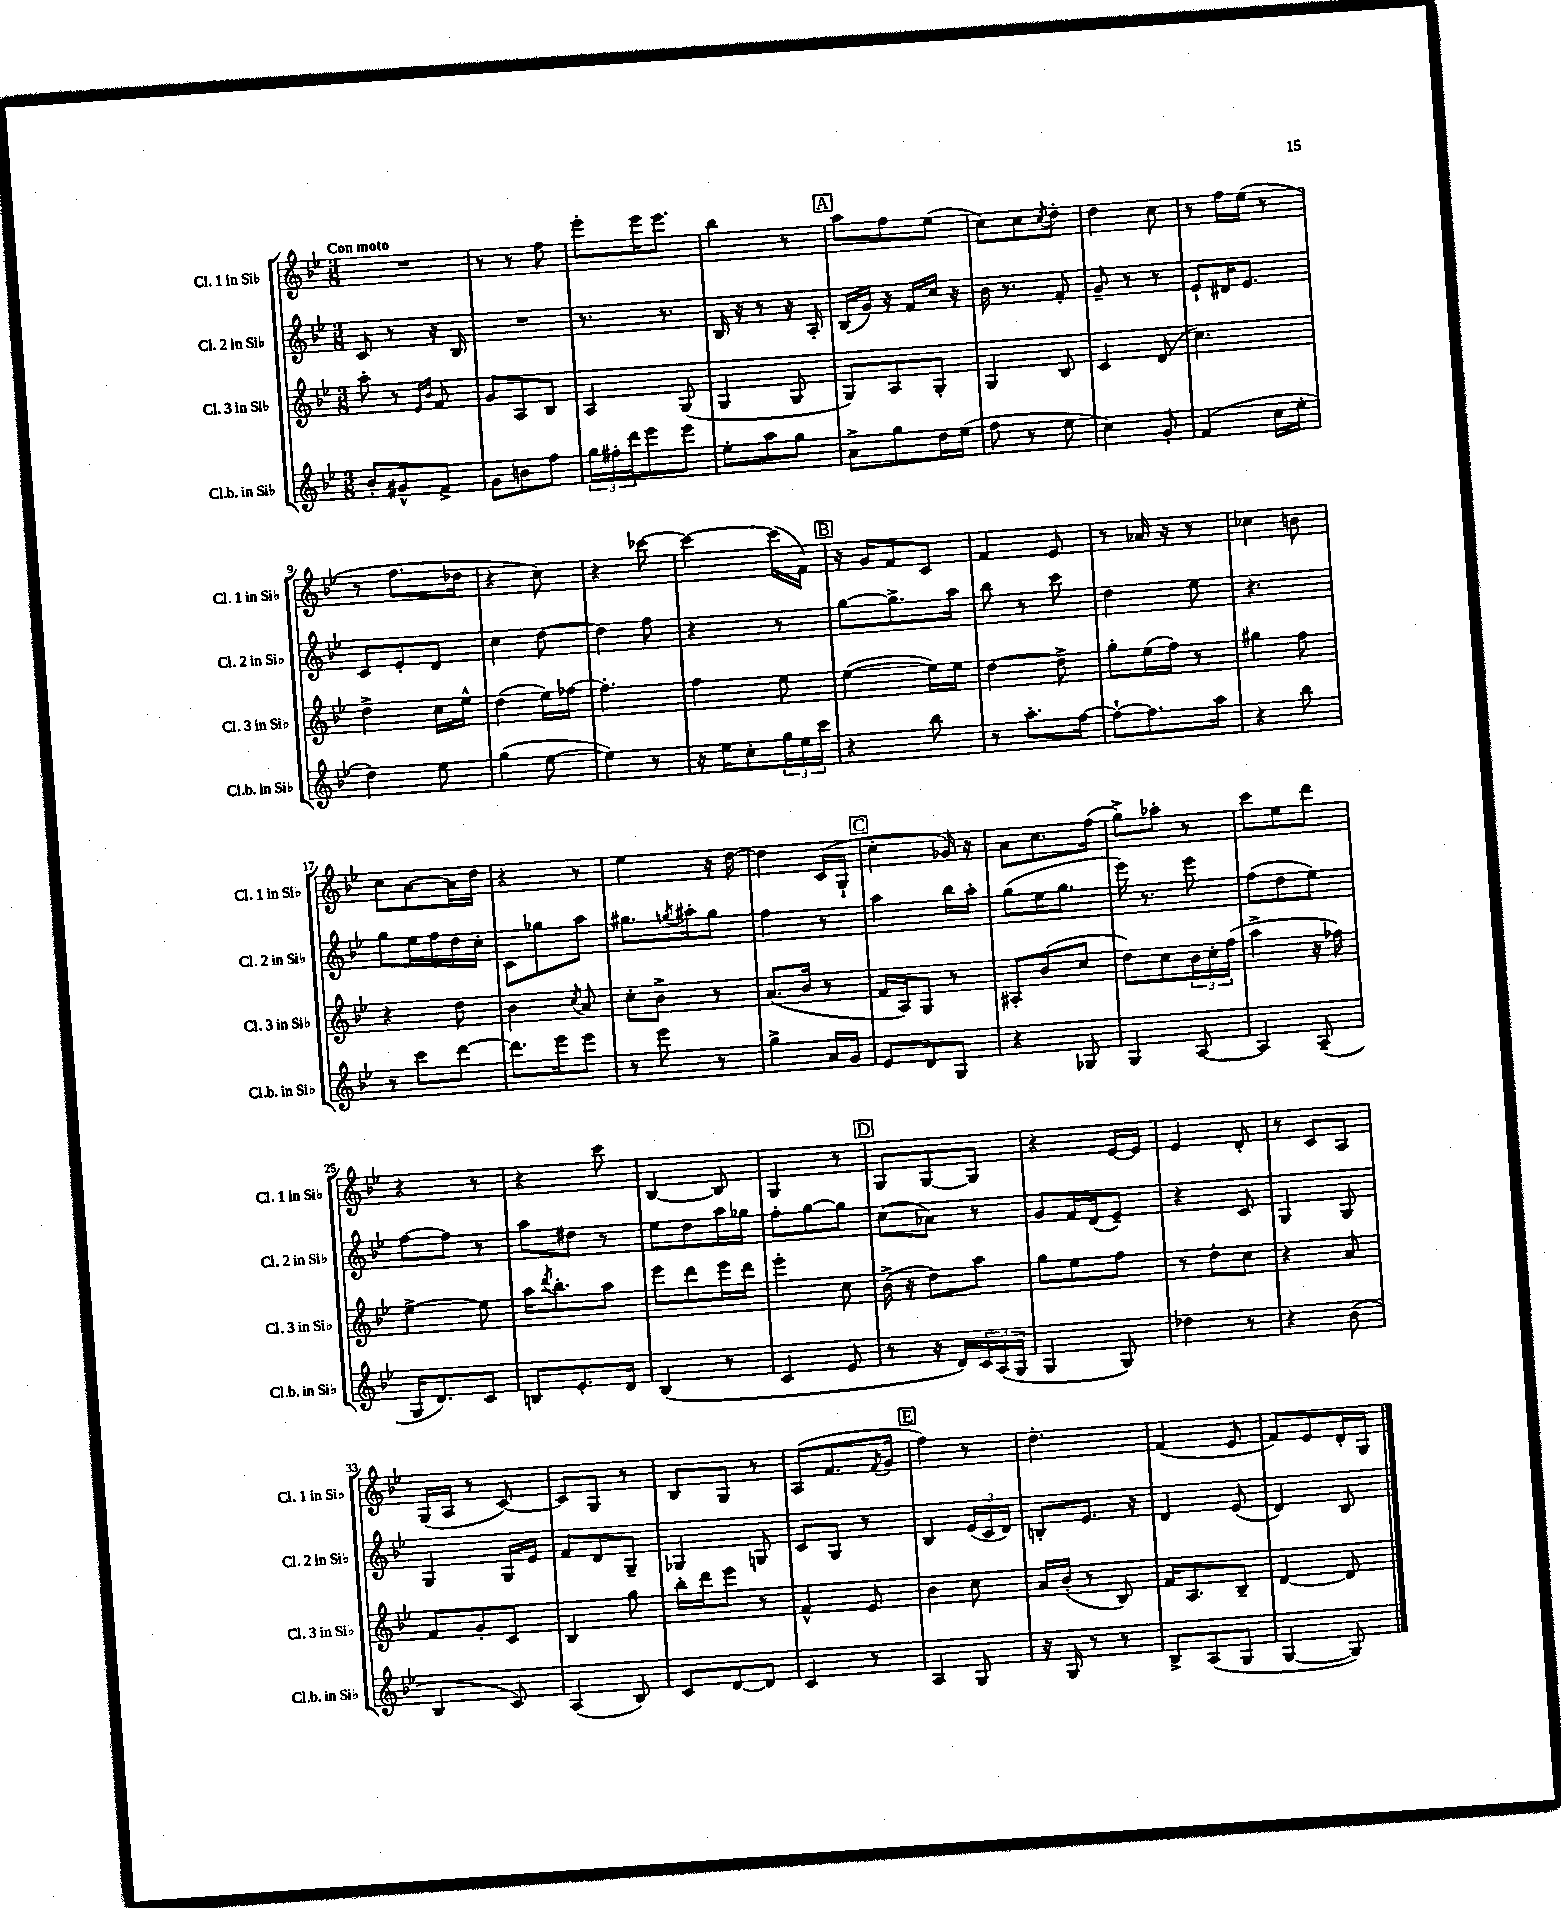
<<
\new StaffGroup <<
\new Staff = "s0" \with { instrumentName = "Cl. 1 in Sib" shortInstrumentName = "Cl. 1 in Sib" } {
    \clef treble \key bes \major \numericTimeSignature \time 3/8 \tempo "Con moto"
    R4. |
    r8 r8 f''8 |
    ees'''8-. ees'''16 ees'''8. |
    bes''4 r8 |
    \mark \markup { \box "A" } a''8 f''8 ees''8( |
    c''8) c''8 \acciaccatura { c''8 } d''8-. |
    d''4 c''8 |
    r8 f''16 ees''16( r8 |
    r8 f''8. des''16 |
    r4 c''8) |
    r4 ces'''8~ |
    ces'''4~ ces'''16( f'16) |
    \mark \markup { \box "B" } r16 g'16 f'8 c'8 |
    f'4 ees'8 |
    r8 aes'16 r16 r8 |
    ces''4 b'8 |
    c''8 a'8~ a'16 d''16 |
    r4 r8 |
    ees''4 r16 d''16~ |
    d''4 c'16( g16-! |
    \mark \markup { \box "C" } c''4-. ges'16) r16 |
    a'8 c''8. f''16( |
    g''8->) aes''8-. r8 |
    c'''8 ees''8 d'''8 |
    r4 r8 |
    r4 c'''8 |
    bes4~ bes8 |
    g4 r8 |
    \mark \markup { \box "D" } g8 g8~ g8 |
    r4 ees'16~ ees'16 |
    ees'4 d'8-. |
    r8 c'8 a8 |
    g16( a16 r8 c'8~) |
    c'8 g8 r8 |
    bes8 g8 r8 |
    a8( f'8. \acciaccatura { f'8 } g'16 |
    \mark \markup { \box "E" } f''4) r8 |
    d''4.-. |
    f'4( ees'8 |
    f'8) ees'8 d'16-. g16 \bar "|." |
}
\new Staff = "s1" \with { instrumentName = "Cl. 2 in Sib" shortInstrumentName = "Cl. 2 in Sib" } {
    \clef treble \key bes \major \numericTimeSignature \time 3/8
    c'8 r8 r16 bes16 |
    R4. |
    r8. r8. |
    bes16 r16 r8 r16 a16-. |
    \mark \markup { \box "A" } bes16( g'16) r16 f'16 c''16 r16 |
    bes'16 r8. f'8-. |
    g'8-- r8 r8 |
    ees'8-! dis'16 ees'8. |
    c'8 ees'8-. d'8 |
    c''4 d''8~ |
    d''4 f''8 |
    r4 r8 |
    \mark \markup { \box "B" } g''8~ g''8.-> a''16 |
    bes''8 r8 c'''8 |
    d''4 ees''8 |
    r4. |
    g''8 ees''16 f''16 d''16 c''16-. |
    c'8 ges''8 a''8 |
    gis''8. \acciaccatura { g''8 } ais''16-. g''8 |
    f''4 r8 |
    \mark \markup { \box "C" } a''4 bes''16 a''16-. |
    g''8( ees''16 g''8. |
    ees'''16) r8. ees'''8 |
    f''8( d''8 ees''8) |
    f''8~ f''8 r8 |
    a''8 dis''8 r8 |
    ees''8 d''8 a''16 ges''16 |
    f''8-. g''8~ g''8 |
    \mark \markup { \box "D" } c''8( aes'8) r8 |
    g'8 f'16 d'16( ees'8--) |
    r4 c'8 |
    g4 g8 |
    g4 g16 ees'16 |
    f'8 d'8 g8-- |
    ges4 g8 |
    c'8 g8 r8 |
    \mark \markup { \box "E" } bes4 \tuplet 3/2 { ees'16( c'16 d'16) } |
    b8-. ees'8. r16 |
    d'4 ees'8( |
    d'4) bes8 \bar "|." |
}
\new Staff = "s2" \with { instrumentName = "Cl. 3 in Sib" shortInstrumentName = "Cl. 3 in Sib" } {
    \clef treble \key bes \major \numericTimeSignature \time 3/8
    a''8-. r8 \grace { ees'16 bes'16 } f'8 |
    g'8 a8 bes8 |
    a4 g8( |
    g4 g8 |
    \mark \markup { \box "A" } g8) a8 g8-. |
    g4 bes8 |
    c'4 d'8( |
    c''4.) |
    d''4-> c''16 ees''16-^ |
    d''4( ees''16) fes''16~ |
    fes''4.-. |
    f''4 ees''8 |
    \mark \markup { \box "B" } ees''4~( ees''16) ees''16 |
    d''4~ d''8-> |
    g''8-. ees''16( f''16) r8 |
    gis''4 f''8 |
    r4 d''8 |
    bes'4 \acciaccatura { c''8 } a'8 |
    c''8-. bes'8-> r8 |
    a'8.( bes'16 r8 |
    \mark \markup { \box "C" } f'16 a16) g8 r8 |
    ais8-. bes'8( c''8 |
    d''8) c''8 \tuplet 3/2 { bes'16 c''16-. f''16( } |
    a''4-> r16 fes''16) |
    ees''4~-> ees''8 |
    a''16 \acciaccatura { d'''8 } bes''8.-. a''8 |
    ees'''8 d'''8 ees'''16 d'''16 |
    ees'''4-. c''8 |
    \mark \markup { \box "D" } bes'16->( r16 d''8) a''8 |
    g''8 ees''8 f''8 |
    r8 d''8-. c''8 |
    r4 a'8 |
    f'8 g'8-. c'8 |
    bes4 g''8 |
    bes''16-. d'''16 ees'''8 r8 |
    f'4-^ ees'8 |
    \mark \markup { \box "E" } bes'4 c''8 |
    a'16 bes'16-.( r8 bes8) |
    f'16 a8. bes8-- |
    d'4~ d'8 \bar "|." |
}
\new Staff = "s3" \with { instrumentName = "Cl.b. in Sib" shortInstrumentName = "Cl.b. in Sib" } {
    \clef treble \key bes \major \numericTimeSignature \time 3/8
    bes'8-. gis'8-^ f'8-> |
    g'8 b'8 f''8 |
    \tuplet 3/2 { g''16 fis''16-. d'''16 } ees'''8 ees'''8 |
    ees''8-. a''8 g''8 |
    \mark \markup { \box "A" } a'8-> g''8 d''16 ees''16( |
    f''8 r8 ees''8 |
    c''4) g'8-. |
    f'4( c''16 ees''16-. |
    d''4) ees''8 |
    g''4( ees''8~ |
    ees''4) r8 |
    r16 ees''16 c''8-. \tuplet 3/2 { g''16 ees''16 c'''16 } |
    \mark \markup { \box "B" } r4 bes''8 |
    r8 a''8.-. f''16~ |
    f''8~-! f''8. a''16 |
    r4 bes''8 |
    r8 c'''8 d'''8~ |
    d'''8. ees'''16 ees'''8 |
    r8 ees'''8 r8 |
    g''4-> a'16 g'16 |
    \mark \markup { \box "C" } ees'8 d'8 g8 |
    r4 ges8 |
    g4 a8~ |
    a4 a8--( |
    g16 d'8.) c'8 |
    b8 ees'8.-. d'16 |
    bes4( r8 |
    c'4 ees'8 |
    \mark \markup { \box "D" } r8 r16 d'16) \tuplet 3/2 { c'16 a16( g16 } |
    g4 g8) |
    des''4 r8 |
    r4 bes'8( |
    bes4 c'8) |
    a4( bes8) |
    c'8 d'8~ d'8 |
    c'4 r8 |
    \mark \markup { \box "E" } a4 g8 |
    r16 g16 r8 r8 |
    bes8-> a8( g8 |
    g4~ g8) \bar "|." |
}
>>
>>
